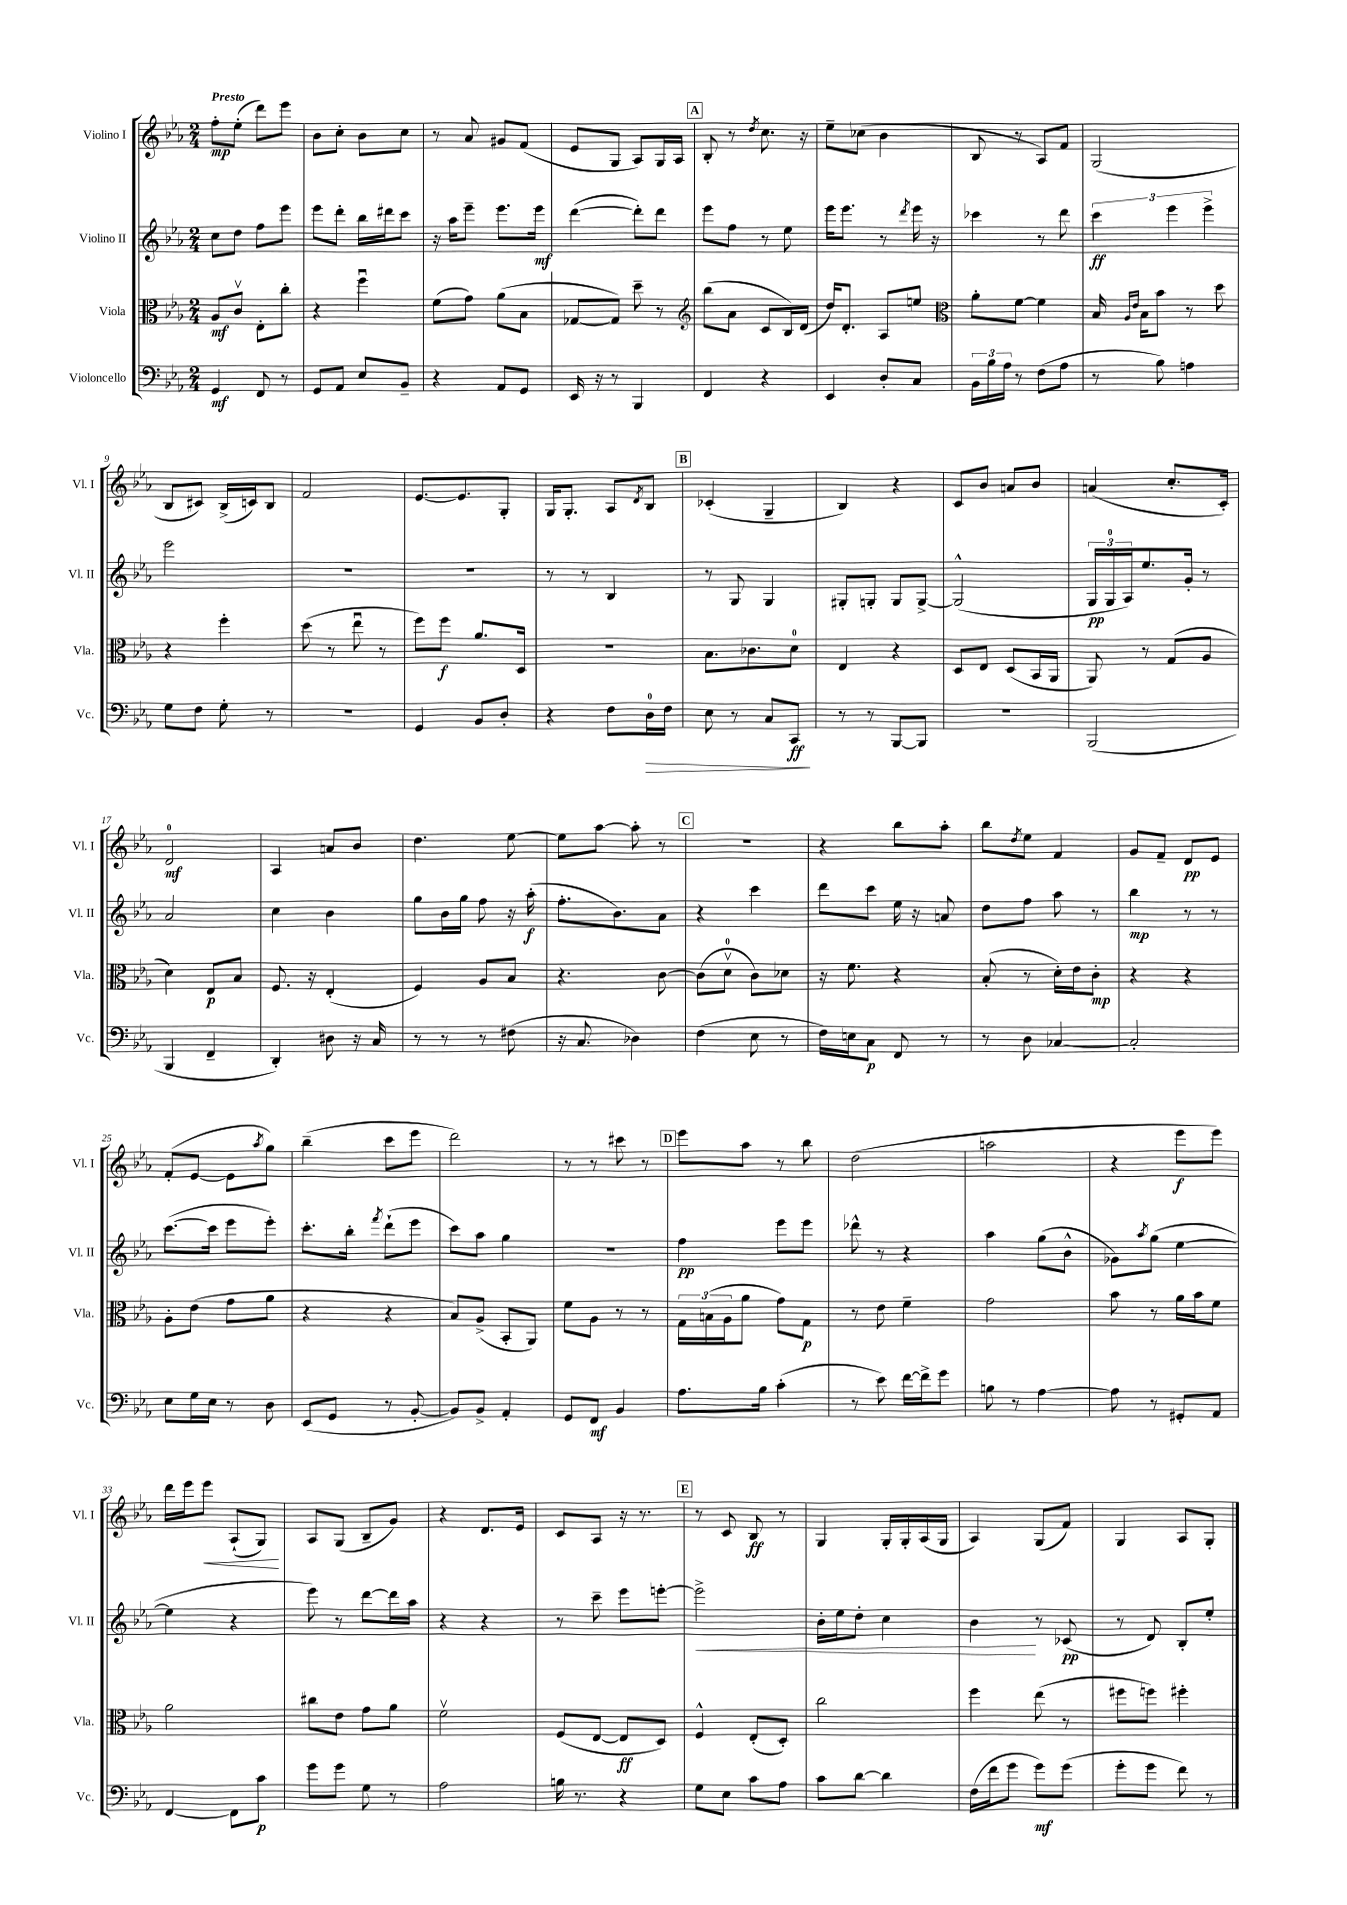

**kern	**kern	**kern	**kern
*staff4	*staff3	*staff2	*staff1
*clefF4	*clefC3	*clefG2	*clefG2
*k[b-e-a-]	*k[b-e-a-]	*k[b-e-a-]	*k[b-e-a-]
*M2/4	*M2/4	*M2/4	*M2/4
4GG	8A-	8cc	8ff'
.	8cv	8dd	(8ee-'
8FF	8E-'	8ff	8ddd)
8r	8cc'	8eee-	8eee-
=	=	=	=
8GG	4r	8eee-	8b-
8AA-	.	8ddd'	8cc'
8E-	4ffu	16bb-	8b-
.	.	16ddd#	.
8BB-~	.	8ccc	8cc
=	=	=	=
4r	(8f	16r	8r
.	.	16aa-	.
.	8g)	8eee-~	8a-
8AA-	(8a-	8.eee-	8g#
8GG	8B-	.	(8f
.	.	16eee-	.
=	=	=	=
16EE-	[8G-	([4ddd	8e-
16r	.	.	.
8r	8G-])	.	8G
4BBB-	8dd~	8ddd'])	8A-)
.	8r	8ddd	16G
.	.	.	16A-
=	=	=	=
*	*clefG2	*	*
4FF	(8bb-	8eee-	8B-'
.	8a-	8ff	8r
.	.	.	8qdd
4r	8c	8r	8.cc
.	16B-)	8ee-	.
.	(16d	.	16r
=	=	=	=
4EE-	16dd)	16eee-	8ee-~
.	8.d'	8.eee-	.
.	.	.	(8cc-
8D'	8A-	8r	4b-
.	.	8qddd	.
8C	8ee	16eee-	.
.	.	16r	.
=	=	=	=
*	*clefC3	*	*
24BB-	8a-'	4ccc-	8B-
24B-	.	.	.
24A-	.	.	.
8r	[8f	.	8r
(8F	4f]	8r	8A-)
8A-	.	8ddd	8f
=	=	=	=
8r	16B-	6ccc	(2G
.	16qqA-	.	.
.	16qqe-	.	.
.	16B-	.	.
8B-)	8b-	.	.
.	.	6eee-	.
4A	8r	.	.
.	.	6eee-^	.
.	8dd	.	.
=	=	=	=
8G	4r	2eee-	8B-
8F	.	.	8c#)
8G'	4ff'	.	(16B-^
.	.	.	16c)
8r	.	.	8B-
=	=	=	=
2r	(8dd	2r	2f
.	8r	.	.
.	8ee-u	.	.
.	8r	.	.
=	=	=	=
4GG	8ff)	2r	[8.e-
.	8ff	.	.
.	.	.	8.e-]
8BB-	8.a-	.	.
8D'	.	.	8G'
.	16D	.	.
=	=	=	=
4r	2r	8r	16G
.	.	.	8.G'
.	.	8r	.
8F	.	4B-	8A-
.	.	.	8qd
16D	.	.	8B-
16F	.	.	.
=	=	=	=
8E-	8.B-	8r	(4c-'
8r	.	8G	.
.	8.c-	.	.
8C	.	4G	4G~
8CC	8d	.	.
=	=	=	=
8r	4E-	8G#'	4B-)
8r	.	8G'	.
[8BBB-	4r	8G	4r
8BBB-]	.	[8G^	.
=	=	=	=
2r	8D	(2G^^]	8c
.	8E-	.	8b-
.	(8D	.	8a
.	16BB-	.	8b-
.	16AA-	.	.
=	=	=	=
(2BBB-	8AA-)	24G	(4a
.	.	24G	.
.	.	24A-)	.
.	8r	8.ee-	.
.	(8G	.	8.cc'
.	.	16g'	.
.	8A-	8r	.
.	.	.	16c')
=	=	=	=
4BBB-	4d)	2a-	2d
4FF~	8E-	.	.
.	8B-	.	.
=	=	=	=
4DD')	8.F	4cc	4A-
.	16r	.	.
8D#	(4E-'	4b-	8a
16r	.	.	8b-
16C	.	.	.
=	=	=	=
8r	4F)	8gg	4.dd
8r	.	16b-	.
.	.	16gg	.
8r	8A-	8ff	.
(8F#	8B-	16r	[8ee-
.	.	(16aa-'	.
=	=	=	=
16r	4.r	8.ff'	8ee-]
8.C	.	.	.
.	.	.	[8aa-
.	.	8.b-)	.
4D-)	.	.	8aa-']
.	[8c	8a-	8r
=	=	=	=
(4F	(8c]	4r	2r
.	8dv	.	.
8E-	8c)	4ccc	.
8r	8d-	.	.
=	=	=	=
16F)	16r	8ddd	4r
16E	8.f	.	.
8C	.	8ccc	.
8FF	4r	16ee-	8bb-
.	.	16r	.
8r	.	8a	8aa-'
=	=	=	=
8r	(8B-'	8dd	8bb-
.	.	.	8qdd
8D	8r	8ff	8ee-
[4C-	16d')	8aa-	4f
.	16e-	.	.
.	8c'	8r	.
=	=	=	=
2C-']	4r	4bb-	8g
.	.	.	8f~
.	4r	8r	8d
.	.	8r	8e-
=	=	=	=
8E-	8A-'	([8.ccc	(8f'
16G	(8e-	.	[8e-
16E-	.	16ccc]	.
8r	8g	8eee-	8e-]
.	.	.	8qaa-
8D	8a-	8eee-')	8gg)
=	=	=	=
(8EE-	4r	8.ccc'	(4bb-~
8GG	.	.	.
.	.	16bb-'	.
.	.	8qfff	.
8r	4r	(8ddd`	8ccc
[8BB-'	.	8eee-	8eee-
=	=	=	=
8BB-])	8B-)	8ccc)	2ddd)
8BB-^	(8A-^	8aa-	.
4AA-'	8BB-'	4gg	.
.	8AA-)	.	.
=	=	=	=
8GG	8f	2r	8r
8FF	8A-	.	8r
4BB-	8r	.	8ccc#
.	8r	.	8r
=	=	=	=
8.A-	24G	4ff	8eee-
.	(24B	.	.
.	24A-	.	.
.	8a-	.	8aa-
16B-	.	.	.
(4c'	8g)	8eee-	8r
.	8G	8eee-	8bb-
=	=	=	=
8r	8r	8ddd-^^	(2dd
8e-)	8e-	8r	.
[16f	4f~	4r	.
16f^]	.	.	.
8g	.	.	.
=	=	=	=
8B	2g	4aa-	2aa
8r	.	.	.
[4A-	.	(8gg	.
.	.	8b-^^	.
=	=	=	=
8A-]	8b-	8g-)	4r
.	.	8qaa-	.
8r	8r	(8gg	.
8GG#'	16a-	[4ee-	8eee-
.	16b-	.	.
8AA-	8f	.	8eee-)
=	=	=	=
[4FF	2a-	4ee-]	16ddd
.	.	.	16eee-
.	.	.	8eee-
8FF]	.	4r	(8A-`
8c	.	.	8G)
=	=	=	=
8g	8cc#	8eee-)	8A-
8g	8e-	8r	(8G
8G	8g	[8ddd	8B-~
8r	8a-	16ddd]	8g)
.	.	16aa-	.
=	=	=	=
2A-	2fv	4r	4r
.	.	4r	8.d
.	.	.	16e-
=	=	=	=
16B	(8F	8r	8c
8.r	.	.	.
.	[8E-	8ccc~	8A-
4r	8E-]	8eee-	16r
.	.	.	8.r
.	8D)	[8eee'	.
=	=	=	=
8G	4F^^	2eee^]	8r
8E-	.	.	8c
8c	(8E-'	.	8B-
8A-	8D')	.	8r
=	=	=	=
8c	2cc	16b-'	4G
.	.	16ee-	.
[8d	.	8dd'	.
4d]	.	4cc	16G'
.	.	.	16G'
.	.	.	(16A-
.	.	.	16G
=	=	=	=
(16F	4ff	4b-	4A-)
16f	.	.	.
8g	.	.	.
8g)	(8ee-	8r	(8G
(8g	8r	(8c-	8f)
=	=	=	=
8g'	8ff#	8r	4G
8g	8ff)	8d)	.
8f)	4ff#'	8B-'	8A-
8r	.	8ee-'	8G'
==	==	==	==
*-	*-	*-	*-
